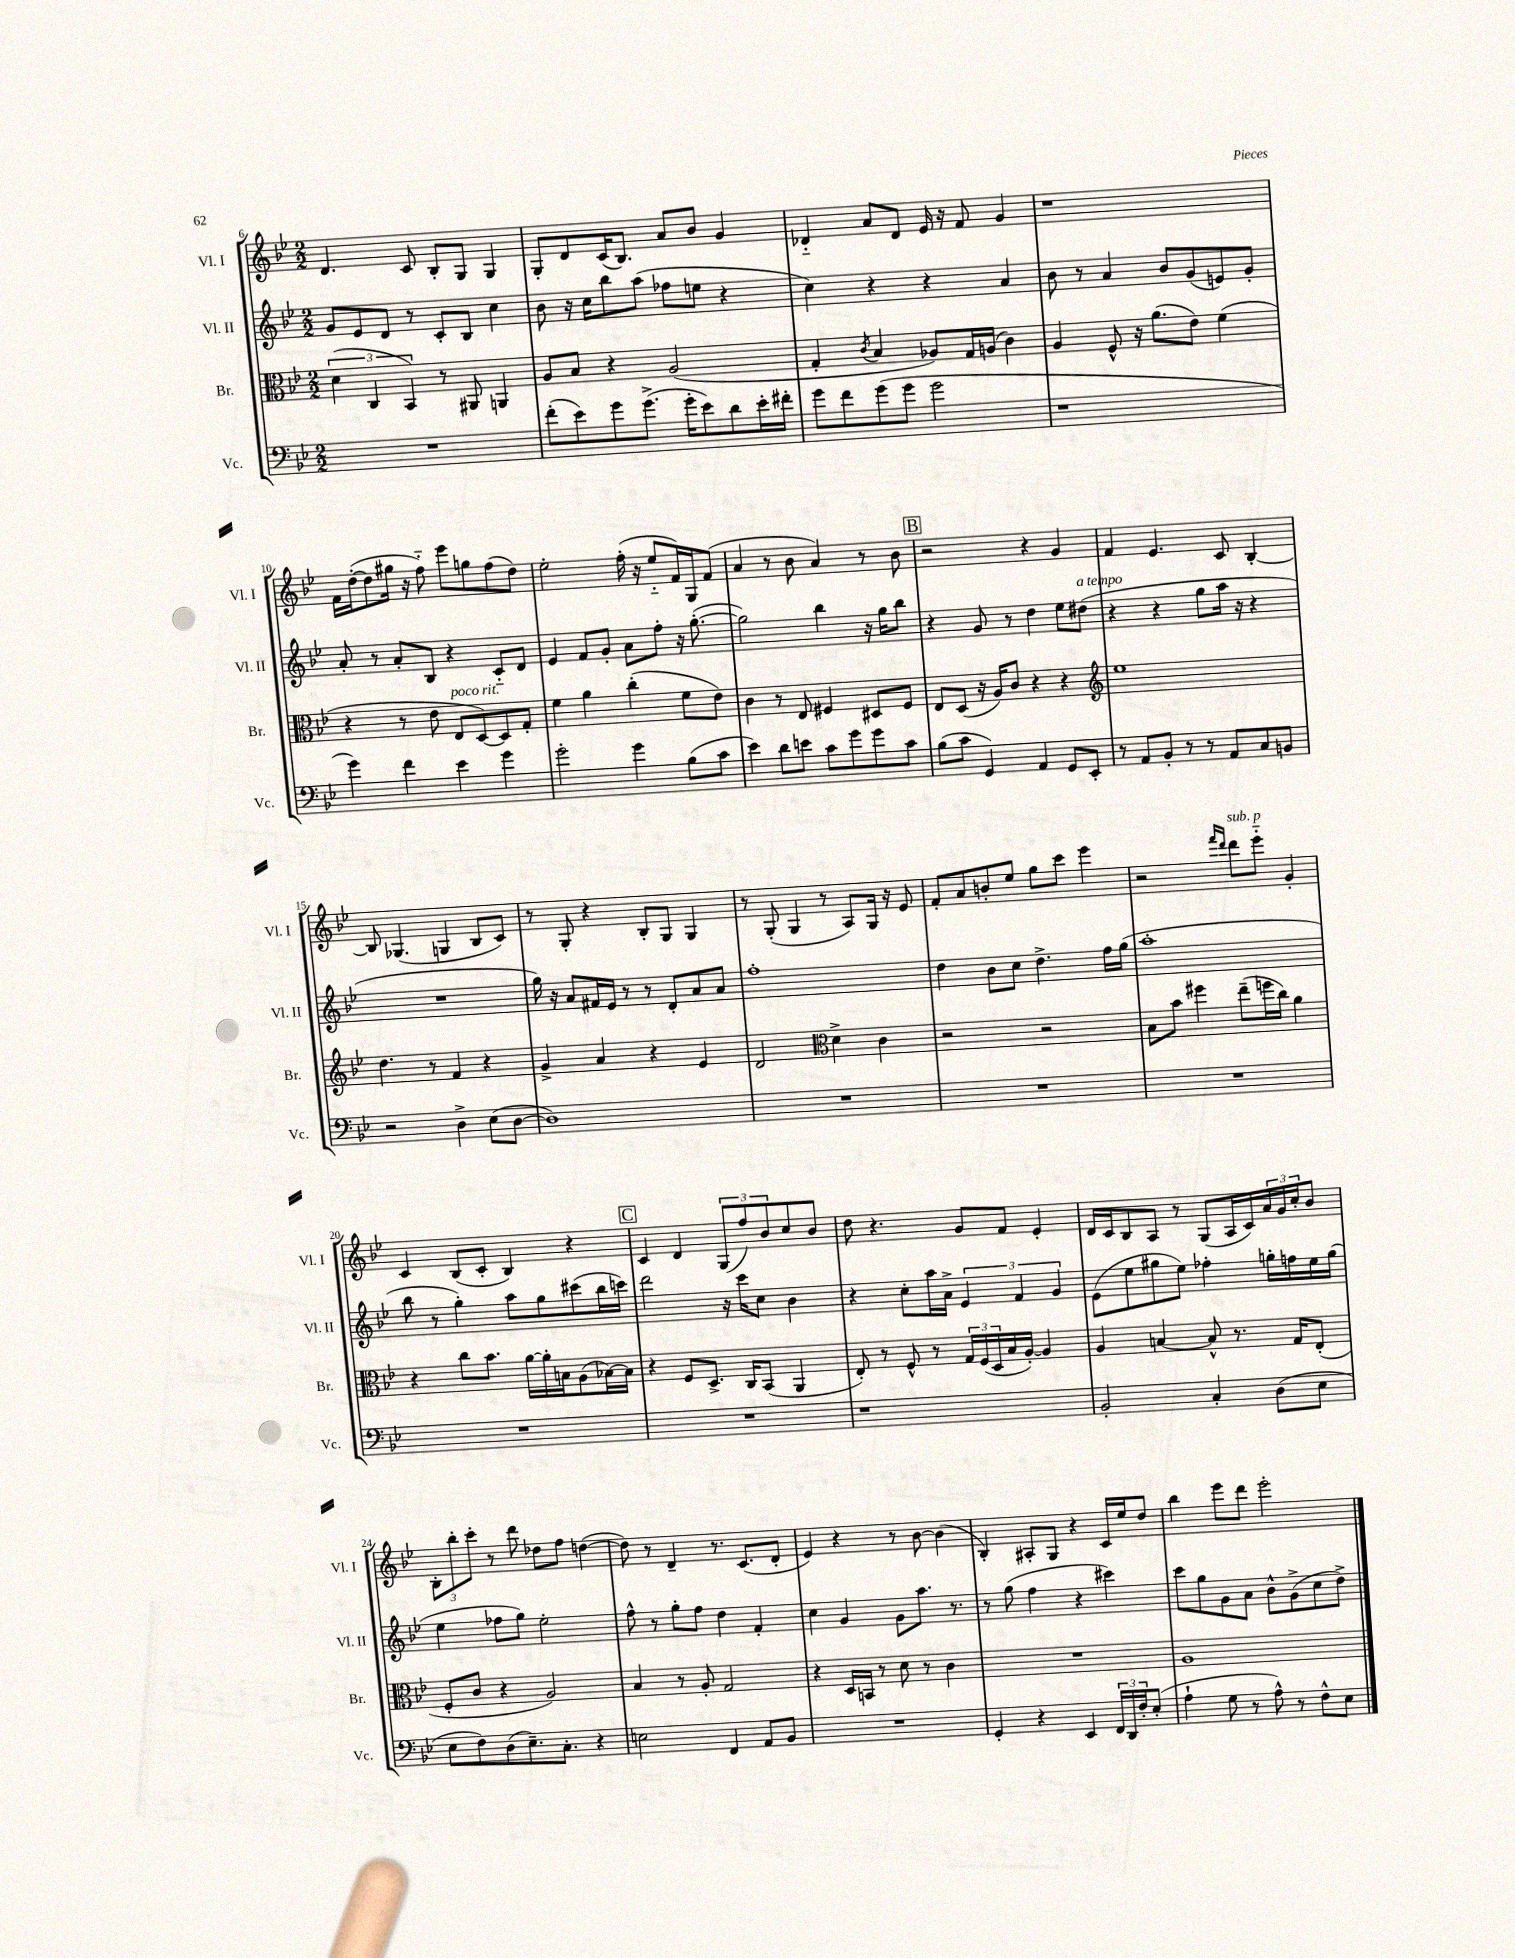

**kern	**kern	**kern	**kern
*part4	*part3	*part2	*part1
*staff4	*staff3	*staff2	*staff1
*I"Vc.	*I"Br.	*I"Vl. II	*I"Vl. I
*I'Vc.	*I'Br.	*I'Vl. II	*I'Vl. I
*clefF4	*clefC3	*clefG2	*clefG2
*k[b-e-]	*k[b-e-]	*k[b-e-]	*k[b-e-]
*M2/2	*M2/2	*M2/2	*M2/2
=6	=6	=6	=6
1r	(6d\	8g/L	4.d/
.	.	8e-/	.
.	6C/	.	.
.	.	8d/J	.
.	6BB-/)	.	.
.	.	8r	8c/
.	8r	8c'/L	8B-'/L
.	8AA#X/	8B-/J	8G/J
.	4AAn/	4cc\	4G/
=7	=7	=7	=7
(8f'\L	8A/L	8b-\	8G'/L
8e-\)	8B-/J	16r	8d/
.	.	16cc\KL	.
8g\	4r	8bb-\	(16c/K
.	.	.	8.B-/J)
(8.g^\J	.	(8aa\J	.
.	(2A/	8ff-X\L	8a/L
16g'\KL	.	.	.
8e-\)	.	8een\J	8b-/J
8d\	.	4r	4g/
16e-'\L	.	.	.
16f#X'\JJ	.	.	.
=8	=8	=8	=8
8g\L	4G'/	4cc\)	4d-X/
8f\	.	.	.
.	8qc/	.	.
(8g\	4B-/	4r	8a/L
8g\J	.	.	8d-/J
2g\	8A-X/L)	4r	16e-/
.	.	.	16r
.	16G/L	.	8f/
.	(16An/JJ	.	.
.	4c\)	4a/	4g/
=9	=9	=9	=9
1r	4A/	8b-\	1r
.	.	8r	.
.	8F^^/	4a/	.
.	16r	.	.
.	(8.a\L	.	.
.	.	8b-/L	.
.	8e-\J)	(8g/	.
.	(4f\	8en/)	.
.	.	8g'/J	.
!!LO:LB:g=z
=10	=10	=10	=10
4g\)	4r	8a'/	16f\LL
.	.	.	([16dd'\J
.	.	8r	8dd\]
4f\	8r	8a'/L	16gg#X\Jk
.	.	.	16r
.	8e-\	8B-/J	8ff\)
!	!LO:TX:a:i:t=poco rit.	!	!
4e-\	8E-/L	4r	8eee-\L
.	[8D/)	.	8ggn\
4g\	8D/]	8c/L	(8ff\
.	8G'/J	8d/J	8dd\J)
=11	=11	=11	=11
2g'\	4f\	4e-/	2ee-'\
.	4a\	8f/L	.
.	.	8g'/J	.
4g\	(4cc'\	8a\L	(16ff'\
.	.	.	16r
.	.	8ff'\J	8ee-/L
(8B-\L	8f\L	16r	16f/L)
.	.	([8.gg'\	16G/J
8c\J	8e-\J)	.	(8f/J
=12	=12	=12	=12
4e-\)	4c\	2gg\])	4a/
8d\L	8r	.	8r
8en\J	8E-/	.	8b-\
8c\L	4F#X/	4bb-\	4a/)
8g\	.	.	.
8g\	8D#X/L	16r	8r
.	.	16gg\KL	.
8c\J	8F#/J	8bb-\J	8b-\
!!LO:REH:place=s1:t=B
=13	=13	=13	=13
(8B-\L	8E-/L	4r	2r
8c\J	(8D/J	.	.
4GG/)	16r	8g/	.
.	16A/KL)	.	.
.	8c/J	8r	.
4AA/	4r	4dd\	4r
8GG/L	4r	8ee-\L	4g/
!	!	!LO:TX:a:i:t=a tempo	!
8EE-'/J	.	(8dd#X\J	.
=14	=14	=14	=14
*	*clefG2	*	*
8r	1ee-	4r	4f/
8AA/L	.	.	.
8BB-'/J	.	4r	4.e-/
8r	.	.	.
8r	.	8gg\L	.
8AA/L	.	16aa\Jk	8c/
.	.	16r	.
8C/	.	4r	[4B-'/
8BBn/J	.	.	.
!!LO:LB:g=z
=15	=15	=15	=15
2r	4.dd\	1r	8B-/]
.	.	.	(4.G-X/
.	8r	.	.
4D^\	4f/	.	4Gn/
(8E-\L	4r	.	8B-/L
[8D\J	.	.	8c/J)
=16	=16	=16	=16
1D])	4g^/	16gg\)	8r
.	.	16r	.
.	.	8a/L	8G'/
.	4a/	16f#X/L	4r
.	.	16e-/JJ	.
.	.	8r	.
.	4r	8r	8B-'/L
.	.	8d'/L	8G/J
.	4e-/	8a/	4G/
.	.	8a/J	.
=17	=17	=17	=17
1r	2d/	1ff'	8r
.	.	.	(8G'/
.	.	.	4G/
*	*clefC3	*	*
.	4d^\	.	8r
.	.	.	8A/L)
.	4c\	.	16G/Jk
.	.	.	16r
.	.	.	8e-/
=18	=18	=18	=18
1r	2r	4dd\	8f'/L
.	.	.	8a/
.	.	8b-\L	8bn'/
.	.	8cc\J	8ee-/J
.	2r	4.dd^\	8gg\L
.	.	.	8ccc\J
.	.	.	4eee-\
.	.	16ff\LL	.
.	.	(16gg\JJ	.
=19	=19	=19	=19
1r	8B-\L	1aa'	2r
.	8b-\J	.	.
.	4ff#X\	.	.
.	.	.	16qqfff/LL
.	.	.	16qqddd/JJ
!	!	!	!LO:TX:a:i:t=sub. p
.	(8ee-~\L	.	8ddd\L
.	16ffn\L	.	8eee-\J
.	16cc\JJ)	.	.
.	4a\	.	4g'/
!!LO:LB:g=z
=20	=20	=20	=20
1r	4r	8bb-\	4c/
.	.	8r	.
.	8cc\L	4gg'\)	(8B-/L
.	8.b-\J	.	8c'/J
.	.	8aa\L	4B-/)
.	[16a\LL	.	.
.	16a'\]	8gg\	.
.	16Bn\J	.	.
.	(8A\	(8ccc#X\	4r
.	[16B-X\L)	16bb-\L	.
.	16B-\JJ]	16cccn\JJ)	.
!!LO:REH:place=s1:t=C
=21	=21	=21	=21
1r	4r	2ddd\	4c/
.	8F/L	.	4d/
.	8.D^/J	.	.
.	.	16r	(12G/L
.	16C/KL	16ccc\KL	.
.	.	.	12ff/)
.	(8BB-/J	8cc\J	.
.	.	.	12b-/
.	4AA/	4b-\	8cc/
.	.	.	8b-/J
=22	=22	=22	=22
1r	8E-'/)	4r	8dd\
.	8r	.	4.r
.	8F^^/	8cc'\L	.
.	8r	16aa\L	.
.	.	16a^\JJ	.
.	24G/LL	6e-/	8g/L
.	(24F/	.	.
.	24D/	.	.
.	16B-/	.	8f/J
.	.	6f/	.
.	[16A'/JJ)	.	.
.	4A/]	.	4e-'/
.	.	6g/	.
=23	=23	=23	=23
2BB-'/	4A/	(8e-\L	16d/LL
.	.	.	16c/J
.	.	8ee-\	8B-/
.	[4Bn/	8gg#X\	8A/J
.	.	8ee-\J)	8r
4C'/	8B^^/]	4ff-X'\	(8G/L
.	8.r	.	16A/L
.	.	.	16c/)
(8D\L	.	16ggn'\LL	24a/
.	.	.	24g/
.	16G/KL	16ffn\	.
.	.	.	24cc'/J
8E-\J	(8E-'/J	16ee-\	8b-/J
.	.	(16gg\JJ	.
!!LO:LB:g=z
=24	=24	=24	=24
8E-\L	8F'/L	4ee-\	12B-'\L
.	.	.	12bb-'\
8F\)	8c/J	.	.
.	.	.	12ccc'\J
(8D\	4r	8ff-X\L	8r
8.E-~\)	.	8gg\J)	8ddd\
.	2A/)	2ee-'\	8dd-X\L
8.C'\J	.	.	.
.	.	.	8ff\J
4r	.	.	([4ddn\
=25	=25	=25	=25
2En\	4B-/	8ff^^\	8dd\])
.	.	8r	8r
.	8r	8gg'\L	4d~/
.	8A'/	8ff\J	.
4FF/	2G/	4dd\	8.r
.	.	.	(8.c/L
8AA/L	.	4f'/	.
8BB-/J	.	.	8d'/J
=26	=26	=26	=26
1r	4r	4cc\	4e-/)
.	16D/LL	4g/	4r
.	16BBn/JJ	.	.
.	8r	.	.
.	8d\	8g\L	8r
.	8r	8.aa\J	[8b-\
.	4c\	.	(4b-\]
.	.	8.r	.
=27	=27	=27	=27
4GG'/	1r	8r	4B-'/)
.	.	(8gg\	.
4r	.	4ff\	8A#X'/L
.	.	.	8G/J
4EE-/	.	4r	4r
24FF/LL	.	4ccc#X\)	16c/LL
24DD/	.	.	.
.	.	.	16ee-/J
24F'/J	.	.	.
(8E-'/J	.	.	8dd/J
=28	=28	=28	=28
4A`\	1A	8ccc\L	4bb-\
.	.	8gg\	.
8G\	.	8g\	8eee-\L
8r	.	8a\J	8ddd\J
8A^^\)	.	8b-^^\L	2eee-'\
8r	.	(8g^\	.
8F^^\L	.	8cc\	.
8E-\J	.	8dd^\J)	.
==	==	==	==
*-	*-	*-	*-
